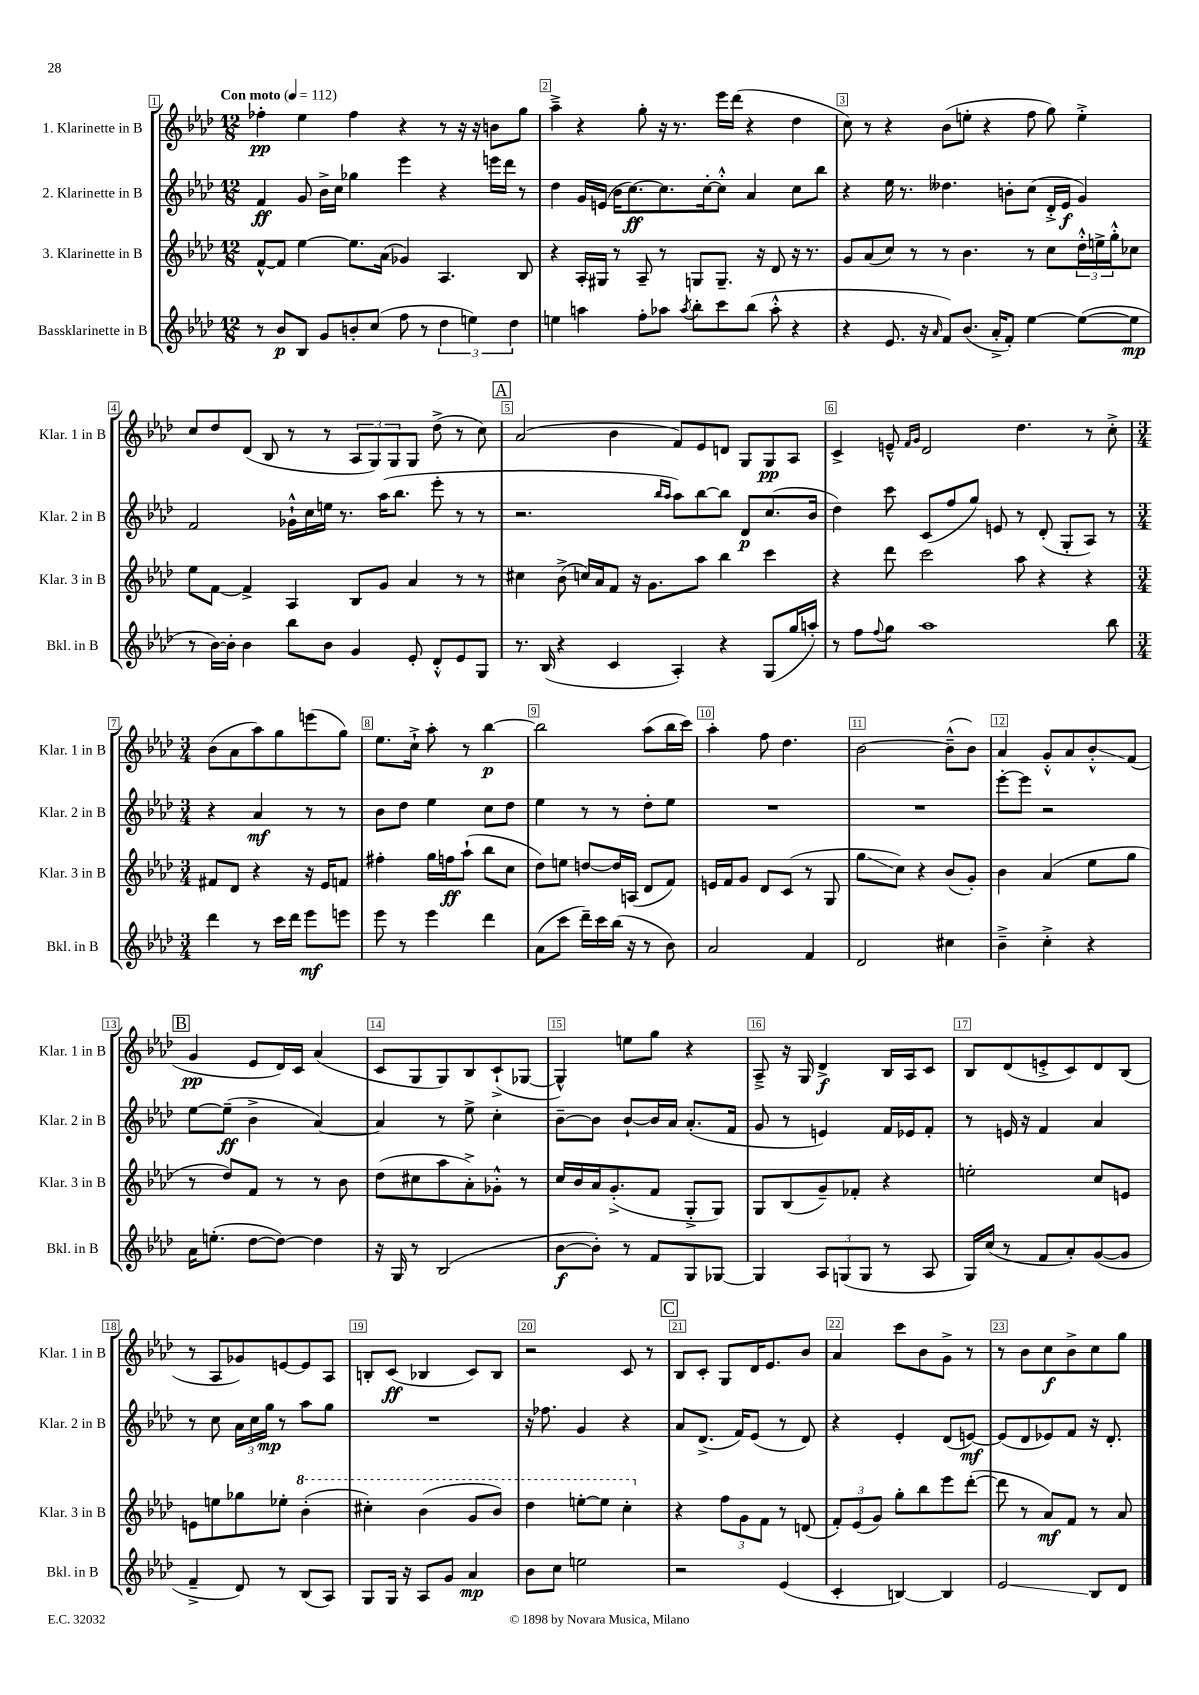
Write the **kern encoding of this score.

**kern	**kern	**kern	**kern
*staff4	*staff3	*staff2	*staff1
*clefG2	*clefG2	*clefG2	*clefG2
*k[b-e-a-d-]	*k[b-e-a-d-]	*k[b-e-a-d-]	*k[b-e-a-d-]
*M12/8	*M12/8	*M12/8	*M12/8
*MM112	*MM112	*MM112	*MM112
8r	[8f^^	4f	4ff-'
8b-	8f]	.	.
8B-	[4ee-	8g	4ee-
8g	.	16b-^	.
.	.	16cc	.
8b'	8.ee-]	4gg-	4ff-
(8cc	.	.	.
.	(16a-	.	.
8ff	4g-)	4eee-	4r
8r	.	.	.
6dd-	4.A-	4r	8r
.	.	.	16r
6ee)	.	.	.
.	.	.	16r
.	.	16eee	8b
.	.	16ddd-	.
6dd-	.	.	.
.	8B-	8r	8gg
=	=	=	=
4ee	4r	4dd-	4aa-~^
4aa	16A-'	16g	4r
.	16G#	(16e	.
.	8r	16b-	.
.	.	[8.cc)	.
8ff'	8A-~	.	8gg'
8aa-	8r	8.cc]	16r
.	.	.	8.r
8qaa-	.	.	.
8bb-'	8G	.	.
.	.	[16cc'	.
8ccc	8.G~	8cc'^^]	16eee-
.	.	.	(16ddd-
(8bb-	.	4a-	4r
.	16r	.	.
8aa-'^^	8d-	.	.
4r	16r	8cc	4dd-
.	8.r	.	.
.	.	8bb-	.
=	=	=	=
4r	8g	4r	8cc)
.	(8a-	.	8r
8.e-	8cc)	16ee-	4r
.	.	8.r	.
.	8r	.	.
16r	.	.	.
16qqa-	.	.	.
8f)	8r	4.dd--	(8b-
(8.b-	4.b-	.	8ee'
.	.	.	4r
16a-'^	.	.	.
8f')	.	8b'	.
[4ee-	8r	(8cc	8ff
.	8cc	16d-'^	8gg)
.	.	16e-	.
(8ee-_	24dd-'^^	4g)	4ee'^
.	24ee^	.	.
.	24gg'^^	.	.
8ee-]	8cc-	.	.
=	=	=	=
8r	8ee-	2f	8cc
[16b-)	[8f	.	8dd-
16b-']	.	.	.
4b-	4f^]	.	(8d-
.	.	.	8B-
8bb-	4A-	16g-`^^	8r
.	.	16cc	.
8b-	.	16ee	8r
.	.	8.r	.
4g	8B-	.	12A-
.	.	.	12G)
.	8g	(16aa-	.
.	.	.	12G
.	.	8.bb-	.
8e-'	4a-	.	8G
8d-'^^	.	8eee-'	(8dd-^
8e-	8r	8r	8r
8G	8r	8r	8cc)
=	=	=	=
8.r	4cc#	2.r	(2a-
(16B-	.	.	.
4r	(8b-^	.	.
.	16cc)	.	.
.	16a-	.	.
4c	8f	.	4b-
.	16r	.	.
.	8.g	.	.
.	.	16qqbb-	.
.	.	16qqaa-	.
4A-')	.	8aa-)	8f)
.	8aa-	[8bb-	8e-
4r	4bb-	8bb-]	8d
.	.	8d-	8G
(8G	4ccc	(8.cc	8G
16gg	.	.	8A-
16aa')	.	16b-	.
=	=	=	=
8r	4r	4dd-)	4c^
8ff	.	.	.
8qqff	.	.	.
8gg	8ddd-	8ccc	8e~^^
.	.	.	16qqf
.	.	.	16qqg
1aa-	2ccc	(8c	2d-
.	.	8ff	.
.	.	8gg)	.
.	.	8e	.
.	8aa-	8r	4.dd-
.	4r	(8d-'	.
.	.	8G'	.
.	4r	8A-)	8r
8bb-	.	8r	8cc'^
=	=	=	=
*M3/4	*M3/4	*M3/4	*M3/4
4ddd-	8f#	4r	(8b-
.	8d-	.	8a-
8r	4r	4a-	8aa-)
16ccc	.	.	8gg
16ddd-	.	.	.
8eee-	16r	8r	(8eee
.	16e-	.	.
8eee	8f	8r	8gg)
=	=	=	=
8eee-	4ff#'	8b-	8.ee-
8r	.	8dd-	.
.	.	.	16cc`^
4eee-	16gg	4ee-	8aa-'
.	16ff	.	.
.	(8aa-`	.	8r
4ddd-	8bb-	8cc	[4bb-
.	8cc	8dd-	.
=	=	=	=
(8a-	8dd-)	4ee-	2bb-]
8ccc	8ee	.	.
16ddd-~)	[8dd	8r	.
16ccc	.	.	.
(16bb-	16dd]	8r	.
16r	(16A	.	.
8r	8d-	8dd-'	(8aa-
8b-)	8f)	8ee-	16bb-
.	.	.	16ccc)
=	=	=	=
2a-	16e	2.r	4aa-'
.	16f	.	.
.	8g	.	.
.	8d-	.	8ff
.	(8c	.	4.dd-
4f	8r	.	.
.	8G	.	.
=	=	=	=
2d-	8gg	2.r	[2b-
.	8cc)	.	.
.	4r	.	.
4cc#	(8b-	.	(8b-~^^]
.	8g')	.	8b-)
=	=	=	=
4b-~^	4b-	[8eee-'	4a-
.	.	8eee-]	.
4cc'^	(4a-	2r	8g'^^
.	.	.	8a-
4r	8ee-	.	8b-'^^
.	8gg	.	(8f
=	=	=	=
16a-	8r	[8ee-	4g
(8.ee'	.	.	.
.	8dd-)	(8ee-~]	.
[8dd-	8f	4b-^	8e-
8dd-_)	8r	.	16d-)
.	.	.	16c
4dd-]	8r	[4a-)	(4a-
.	8b-	.	.
=	=	=	=
16r	(8dd-	4a-]	8c
16G	.	.	.
8r	8cc#	.	8G
(2B-	8aa-	8r	8G)
.	8a-'^)	8ee-^	8B-
.	8g-'^^	4cc'	(8c`^
.	8r	.	[8G-
=	=	=	=
[8b-	16cc	[8b-~	4G-^^])
.	16b-	.	.
8b-'])	16a-	8b-]	.
.	(8.g'^	.	.
8r	.	[8b-`	8ee
8f	8f	16b-]	8gg
.	.	16a-	.
8G	8G'^	(8.a-'	4r
[8G-	8G)	.	.
.	.	16f	.
=	=	=	=
4G-]	8G	8g	8A-~^
.	(8B-	8r	16r
.	.	.	16G
12A-	8g~)	4e)	4d-^
(12G	.	.	.
.	8f-'	.	.
12G	.	.	.
8r	4r	16f	16B-
.	.	16e-	16A-
8A-	.	8f'	8c
=	=	=	=
16G)	2ee'	8r	8B-
(16cc	.	.	.
8r	.	16e	(8d-
.	.	16r	.
8f	.	4f	8e'^
8a-')	.	.	8c)
([8g	8cc	4a-	8d-
8g]	8e	.	(8B-
=	=	=	=
4f~^	8e	8r	8r
.	8ee	8cc	8A-
8d-)	8gg-	24a-	8g-)
.	.	24cc	.
.	.	24gg	.
8r	8ee-'	8r	[8e
(8B-	(4bb-'	8aa-	8e]
8A-)	.	8gg	8A-
=	=	=	=
8G	4ccc#')	2.r	8B'
16G	.	.	(8c
16r	.	.	.
8A-	(4bb-	.	4B-
8g	.	.	.
4a-	8gg	.	8c)
.	8bb-)	.	8B-
=	=	=	=
8b-	4ddd-	16r	2r
.	.	8.ff-	.
8cc	.	.	.
2ee	[8eee'	4g	.
.	8eee]	.	.
.	4ccc'	4r	8c
.	.	.	8r
=	=	=	=
2r	4r	8a-	8B-
.	.	(8.d-^	8c'
.	12ff	.	8G
.	.	16f)	.
.	12g	.	.
.	.	(8e-	16d-
.	12f	.	.
.	.	.	8.e-
(4e-	8r	8r	.
.	(8d	8d-)	8b-
=	=	=	=
4c'	12f')	4r	4a-
.	(12e-	.	.
.	12g)	.	.
[4B)	8gg'	4e-'	8ccc
.	8bb-	.	8b-
4B]	8eee-	(8d-	8g^
.	([8ddd-'	[8e)	8r
=	=	=	=
2e-	8ddd-]	(8e]	8r
.	8r	8d-	8b-
.	8a-)	8e-)	8cc
.	8f	8f	8b-^
8B-	8r	16r	8cc
.	.	8.d-'	.
8d-	8a-	.	8gg
==	==	==	==
*-	*-	*-	*-
